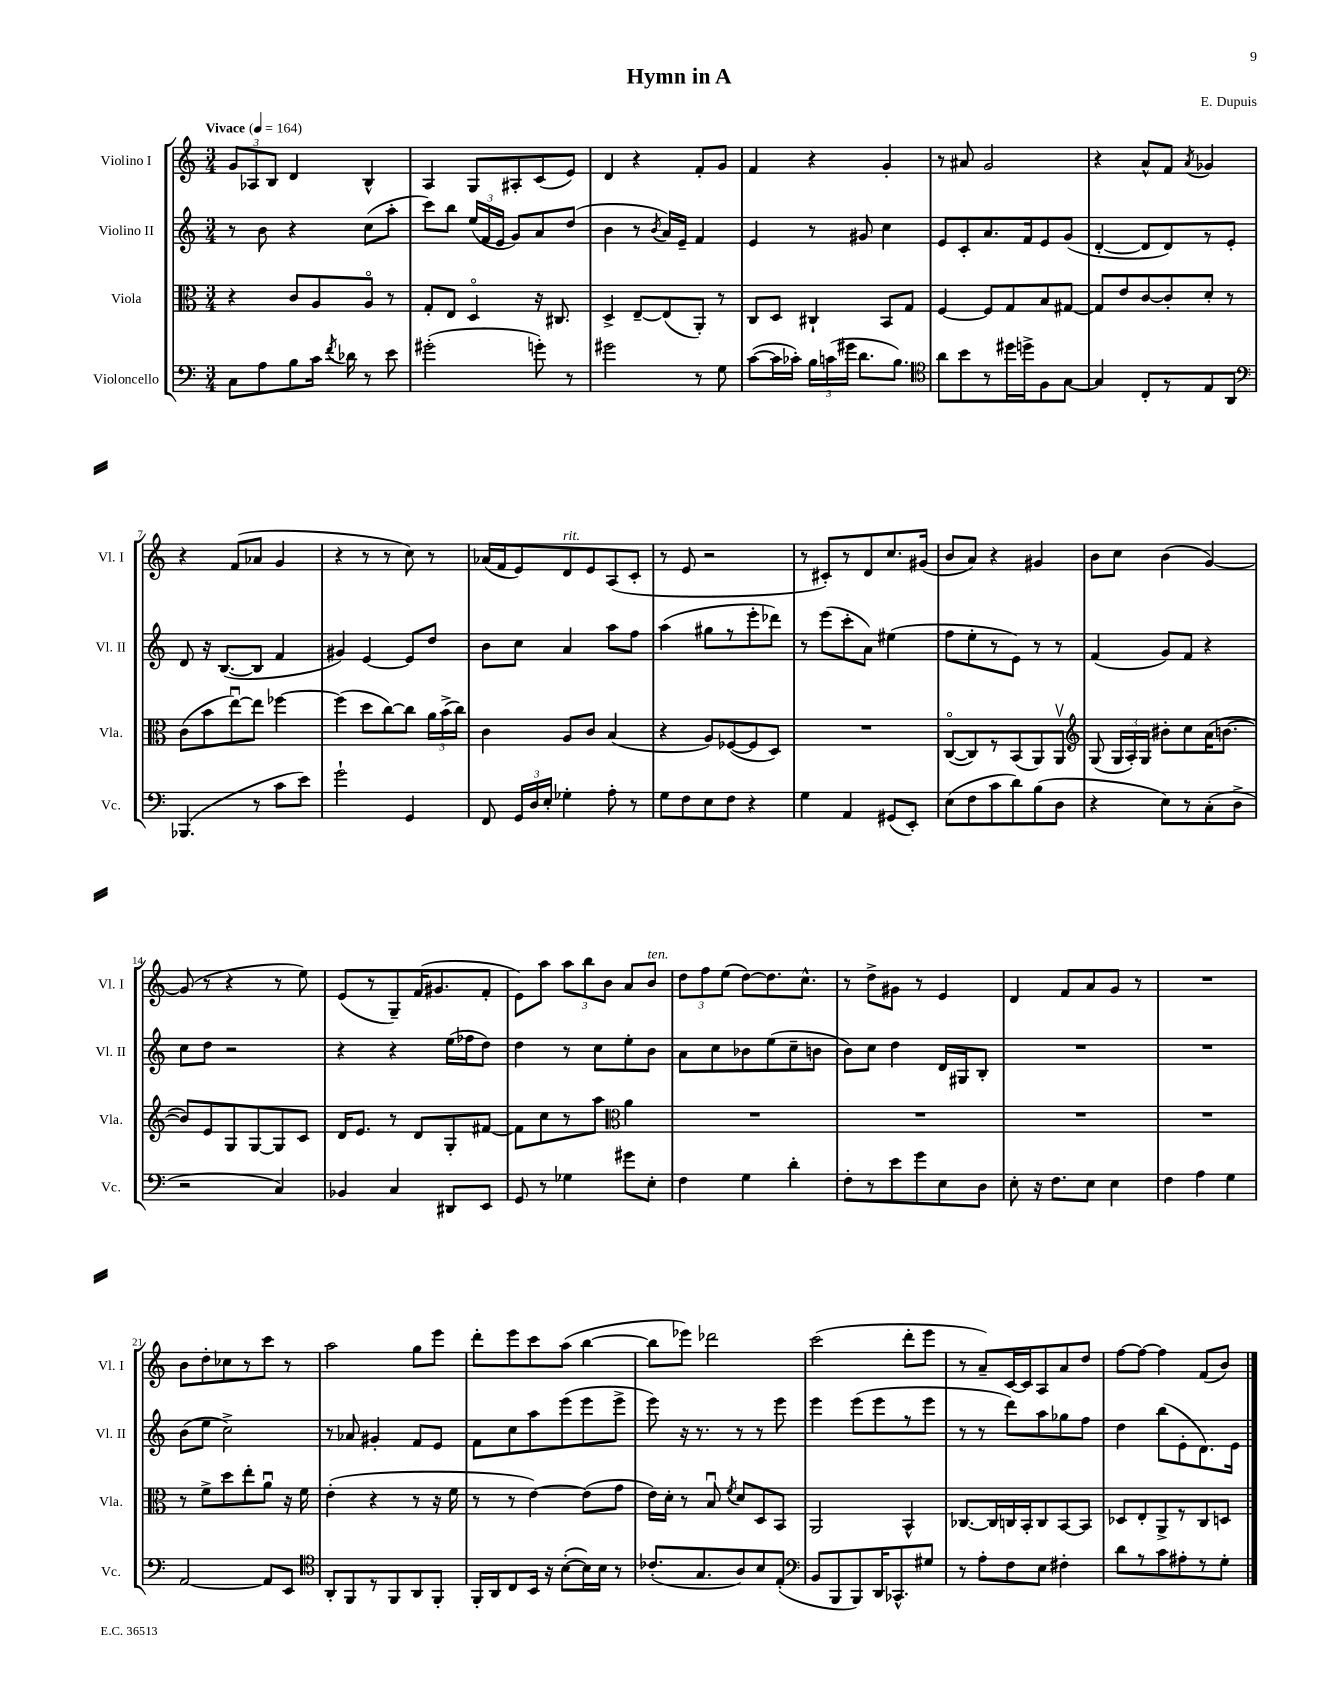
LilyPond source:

\header { title = "Hymn in A" composer = "E. Dupuis" }
<<
\new StaffGroup <<
\new Staff = "s0" \with { instrumentName = "Violino I" shortInstrumentName = "Vl. I" } {
    \clef treble \key c \major \numericTimeSignature \time 3/4 \tempo "Vivace" 4 = 164
    \autoBeamOff \tuplet 3/2 { g'8[ aes8 b8] } d'4 b4-^ |
    a4 g8[ ais8-. c'8( e'8]) |
    d'4 r4 f'8[-. g'8] |
    f'4 r4 g'4-. |
    r8 ais'8 g'2 |
    r4 a'8[-^ f'8] \acciaccatura { a'8 } ges'4 |
    r4 f'8[( aes'8] g'4 |
    r4 r8 r8 c''8) r8 |
    aes'16[( f'16 e'8) d'8^\markup { \italic "rit." } e'8 a8( c'8]-. |
    r8 e'8 r2 |
    r8 cis'8[-.) r8 d'8 c''8. gis'16]( |
    b'8[ a'8]) r4 gis'4 |
    b'8[ c''8] b'4( g'4~) |
    g'8( r8 r4 r8 e''8) |
    e'8[( r8 g8--) f'16( gis'8. f'8]-. |
    e'8[) a''8] \tuplet 3/2 { a''8[ b''8 b'8] } a'8[ b'8]^\markup { \italic "ten." } |
    \tuplet 3/2 { d''8[ f''8 e''8]( } d''8[~) d''8. c''8.]-^ |
    r8 d''8[-> gis'8] r8 e'4 |
    d'4 f'8[ a'8 g'8] r8 |
    R2. |
    b'8[ d''8-. ces''8 r8 c'''8] r8 |
    a''2 g''8[ e'''8] |
    d'''8[-. e'''8 c'''8 a''8]( b''4~ |
    b''8[ ees'''8]) des'''2 |
    c'''2( d'''8[-. e'''8] |
    r8 a'8[--) c'16~ c'16 a8 a'8 d''8] |
    f''8[~ f''8]~ f''4 f'8[( b'8]) \bar "|." |
}
\new Staff = "s1" \with { instrumentName = "Violino II" shortInstrumentName = "Vl. II" } {
    \clef treble \key c \major \numericTimeSignature \time 3/4
    \autoBeamOff r8 b'8 r4 c''8[( a''8]-. |
    c'''8[) b''8] \tuplet 3/2 { e''16[( f'16 e'16] } g'8[) a'8 d''8]( |
    b'4 r8 \acciaccatura { b'8 } a'16[) e'16]-- f'4 |
    e'4 r8 gis'8 c''4 |
    e'8[ c'8-. a'8. f'16 e'8 g'8]( |
    d'4~-. d'8[ d'8) r8 e'8]-. |
    d'8 r16 b8.[~( b8] f'4 |
    gis'4) e'4~ e'8[ d''8] |
    b'8[ c''8] a'4 a''8[ f''8] |
    a''4( gis''8[ r8 e'''8-. des'''8]) |
    r8 e'''8[( c'''8-. a'8]) eis''4( |
    f''8[ e''8-. r8 e'8]) r8 r8 |
    f'4( g'8[) f'8] r4 |
    c''8[ d''8] r2 |
    r4 r4 e''16[( fes''16 d''8]) |
    d''4 r8 c''8[ e''8-. b'8] |
    a'8[ c''8 bes'8 e''8( c''8-- b'8] |
    b'8[) c''8] d''4 d'16[ gis16 b8]-. |
    R2. |
    R2. |
    b'8[( e''8] c''2->) |
    r8 aes'8 gis'4-. f'8[ e'8] |
    f'8[ c''8 a''8 e'''8( e'''8 e'''8]-> |
    e'''8) r16 r8. r8 r8 e'''8 |
    e'''4 e'''8[( e'''8 r8 e'''8] |
    r8 r8 d'''8[) a''8 ges''8 f''8] |
    d''4 b''8[( e'8-. d'8.) e'16] \bar "|." |
}
\new Staff = "s2" \with { instrumentName = "Viola" shortInstrumentName = "Vla." } {
    \clef alto \key c \major \numericTimeSignature \time 3/4
    \autoBeamOff r4 c'8[ a8 a8]\flageolet r8 |
    g8[-. e8] d4\flageolet r16 cis8. |
    d4-> e8[~-- e8( a,8]-.) r8 |
    c8[ d8] cis4-! b,8[ g8] |
    f4~ f8[ g8 b8 gis8]~ |
    gis8[ e'8 c'8~ c'8-. d'8]-. r8 |
    c'8[( b'8 e''8~\downbow) e''8] fes''4~ |
    fes''4( d''8[ c''8~) c''8] \tuplet 3/2 { a'16[ b'16->( c''16]) } |
    c'4 a8[ c'8] b4( |
    r4 a8[) fes8~( fes8 d8]) |
    R2. |
    c8[~\flageolet( c8) r8 b,8( a,8) a,8]\upbow |
    \clef treble g8( \tuplet 3/2 { g16[ a16-.) g16] } bis'8[-. c''8 a'16( b'8.]~ |
    b'8[) e'8 g8 g8~ g8 c'8] |
    d'16[ e'8.] r8 d'8[ g8-. fis'8]~ |
    fis'8[ c''8 r8 a''8] \clef alto a'4 |
    R2. |
    R2. |
    R2. |
    R2. |
    r8 f'8[-> d''8 e''8-. a'8]\downbow r16 f'16 |
    e'4-.( r4 r8 r16 f'16 |
    r8 r8 e'4~) e'8[( g'8] |
    e'16[) d'16]-. r8 b8\downbow \acciaccatura { f'8 } d'8[ d8 b,8] |
    a,2 b,4-^ |
    ces8.[~ ces16 c16 b,16-. c8 b,8~ b,8] |
    des8[ e8-. a,8-> r8 c8 d8] \bar "|." |
}
\new Staff = "s3" \with { instrumentName = "Violoncello" shortInstrumentName = "Vc." } {
    \clef bass \key c \major \numericTimeSignature \time 3/4
    \autoBeamOff c8[ a8 b8 c'16] \acciaccatura { f'8 } des'16 r8 e'8 |
    gis'2-.( g'8-.) r8 |
    gis'2 r8 g8 |
    c'8[~( c'16 ces'16]-.) \tuplet 3/2 { b16[ c'16( gis'16] } d'8.[ b8.]) |
    \clef tenor a'8[ b'8 r8 dis''16 d''16-> f8 g8]~ |
    g4 c8[-. r8 e8 a,8] |
    \clef bass bes,,4.( r8 c'8[ e'8]) |
    g'2-! g,4 |
    f,8 \tuplet 3/2 { g,16[ d16 e16]-. } ges4-. a8-. r8 |
    g8[ f8 e8 f8] r4 |
    g4 a,4 gis,8[( e,8]-.) |
    e8[( f8 c'8 d'8) b8( d8] |
    r4 e8[) r8 c8-.( d8]-> |
    r2 c4) |
    bes,4 c4 dis,8[ e,8] |
    g,8 r8 ges4 gis'8[ e8]-. |
    f4 g4 d'4-. |
    f8[-. r8 e'8 g'8 e8 d8] |
    e8-. r16 f8.[ e8] e4 |
    f4 a4 g4 |
    a,2~ a,8[ e,8] |
    \clef tenor a,8[-. f,8 r8 f,8 a,8 f,8]-. |
    f,16[-. a,16 c8 b,16] r16 b8[~-.( b16) b16] r8 |
    ces'8.[-.( g8. a8) b8 e8]-.( |
    \clef bass b,8[ b,,8 b,,8) d,16 ces,8.-^ gis8] |
    r8 a8[-. f8 e8] fis4-. |
    d'8[ r8 c'8 ais8-. r8 g8]-. \bar "|." |
}
>>
>>
